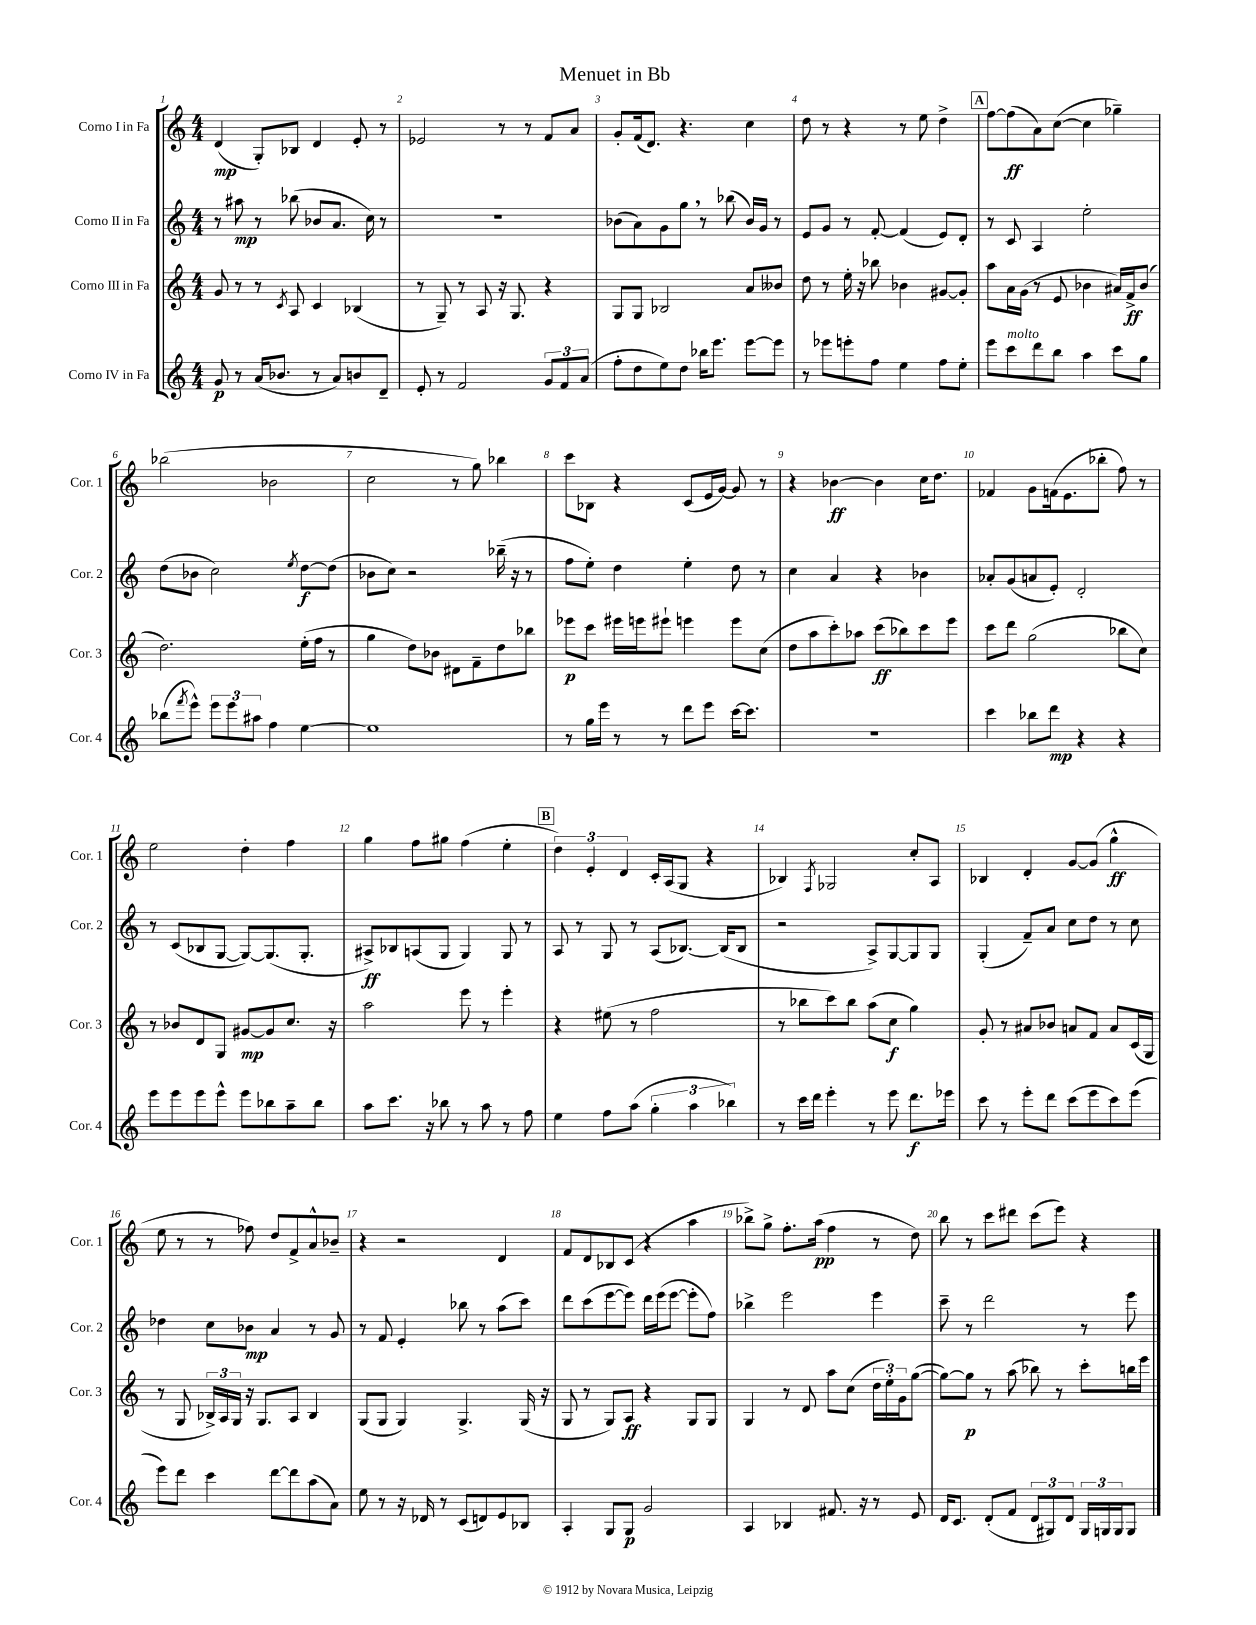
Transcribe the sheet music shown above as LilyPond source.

\header { title = "Menuet in Bb" }
<<
\new StaffGroup <<
\new Staff = "s0" \with { instrumentName = "Corno I in Fa" shortInstrumentName = "Cor. 1" } {
    \clef treble \key c \major \numericTimeSignature \time 4/4
    d'4\mp( g8-.) bes8 d'4 e'8-. r8 |
    ees'2 r8 r8 f'8 a'8 |
    g'8-. f'16( d'8.) r4. c''4 |
    d''8 r8 r4 r8 e''8 d''4-> |
    \mark \markup { \box "A" } f''8~ f''8\ff( a'8) c''8~( c''4 ges''4--) |
    bes''2( bes'2 |
    c''2 r8 g''8) bes''4 |
    c'''8 bes8 r4 c'8( e'16 g'16~) g'8 r8 |
    r4 bes'4~\ff bes'4 c''16 d''8. |
    fes'4 g'8 f'16( e'8. bes''8-. f''8) r8 |
    e''2 d''4-. f''4 |
    g''4 f''8 gis''8 f''4( e''4-. |
    \mark \markup { \box "B" } \tuplet 3/2 { d''4) e'4-. d'4 } c'16-. a16( g8 r4 |
    bes4) \acciaccatura { f8 } ges2 c''8-. a8 |
    bes4 d'4-. g'8~ g'8( g''4-^\ff |
    e''8 r8 r8 fes''8) d''8 f'8-> a'8-^ bes'8-- |
    r4 r2 d'4 |
    f'8 d'8 bes8 c'8( r4 a''4 |
    bes''8->) g''8-> f''8.-. a''16\pp( f''4 r8 d''8) |
    b''8 r8 c'''8 dis'''8 c'''8( e'''8) r4 \bar "|." |
}
\new Staff = "s1" \with { instrumentName = "Corno II in Fa" shortInstrumentName = "Cor. 2" } {
    \clef treble \key c \major \numericTimeSignature \time 4/4
    r8 ais''8\mp r8 bes''8( bes'8 a'8. c''16) r8 |
    R1 |
    bes'8( a'8) g'8 g''8 \breathe r8 bes''8( bes'16) g'16 r8 |
    e'8 g'8 r8 f'8~-. f'4( e'8) d'8-. |
    \mark \markup { \box "A" } r8 c'8 a4 e''2-. |
    d''8( bes'8 c''2) \acciaccatura { e''8 } d''8~\f d''8( |
    bes'8 c''8) r2 bes''16--( r16 r8 |
    f''8 e''8-.) d''4 e''4-. d''8 r8 |
    c''4 a'4 r4 bes'4 |
    aes'8-. g'8( a'8 e'8-.) d'2-. |
    r8 c'8( bes8 g8~ g8~) g8.( g8.-. |
    ais8->\ff) bes8 a8( g8 g4) g8 r8 |
    \mark \markup { \box "B" } a8 r8 g8 r8 a8( bes8.~) bes16( bes8 |
    r2 a8->) g8~ g8 g8 |
    g4-.( f'8--) a'8 c''8 d''8 r8 c''8 |
    des''4 c''8 bes'8\mp a'4 r8 g'8 |
    r8 f'8 e'4-. bes''8 r8 a''8( c'''8) |
    d'''8 c'''8( e'''8~ e'''8) d'''16 e'''16( e'''8~ e'''8-. f''8) |
    bes''4-> e'''2 e'''4 |
    c'''8-- r8 d'''2 r8 e'''8 \bar "|." |
}
\new Staff = "s2" \with { instrumentName = "Corno III in Fa" shortInstrumentName = "Cor. 3" } {
    \clef treble \key c \major \numericTimeSignature \time 4/4
    g'8 r8 r8 \acciaccatura { c'8 } a8 c'4 bes4( |
    r8 g8--) r8 a8 r16 g8. r4 |
    g8 g8 bes2 a'8 beses'8 |
    d''8 r8 e''16-. r16 bes''8 bes'4 gis'8~ gis'8-. |
    \mark \markup { \box "A" } a''8 a'16 g'16( r8 e'8 bes'4 ais'16) f'16->\ff bes'8( |
    d''2.) e''16-.( f''16 r8 |
    g''4 d''8) bes'8 dis'8 f'8-- d''8 bes''8 |
    ees'''8\p c'''8 eis'''16 e'''16 eis'''8-! e'''4 e'''8 c''8( |
    d''8 a''8 c'''8-.) aes''8 c'''8\ff( bes''8) c'''8 e'''8 |
    c'''8 d'''8 g''2( bes''8 c''8) |
    r8 bes'8 d'8 g8 gis'8~\mp gis'8 c''8. r16 |
    a''2 e'''8 r8 e'''4-. |
    \mark \markup { \box "B" } r4 eis''8( r8 f''2 |
    r8 bes''8 c'''8) bes''8 a''8( c''8\f g''4) |
    g'8-. r8 ais'8 bes'8 a'8 f'8 a'8 c'16( g16 |
    r8 g8 \tuplet 3/2 { bes16->) a16 g16 } r16 g8. a8 bes4 |
    g8( g8 g4) g4.-> g16( r16 |
    g8 r8 g8) a8\ff r4 g8 g8 |
    g4 r8 d'8 a''8 c''8( \tuplet 3/2 { d''16 e''16-.) g'16 } g''8~( |
    g''8~) g''8\p r8 a''8( bes''8) r8 c'''8-. b''16 e'''16 \bar "|." |
}
\new Staff = "s3" \with { instrumentName = "Corno IV in Fa" shortInstrumentName = "Cor. 4" } {
    \clef treble \key c \major \numericTimeSignature \time 4/4
    g'8\p r8 a'16( bes'8. r8 a'8) b'8 d'8-- |
    e'8-. r8 f'2 \tuplet 3/2 { g'8 f'8 a'8( } |
    f''8-. d''8 e''8) d''8 bes''16 e'''8. e'''8~ e'''8 |
    r8 ees'''8 e'''8-. f''8 e''4 f''8 e''8-. |
    \mark \markup { \box "A" } e'''8 c'''8^\markup { \italic "molto" } d'''8 b''8 a''4 c'''8 g''8 |
    bes''8( \acciaccatura { f'''8 } e'''8-^) \tuplet 3/2 { e'''8 e'''8 ais''8 } f''4 e''4~ |
    e''1 |
    r8 g''16 e'''16 r8 r8 d'''8 e'''8 c'''16~ c'''8. |
    R1 |
    c'''4 bes''8 d'''8\mp r4 r4 |
    e'''8 e'''8 e'''8 e'''8-^ e'''8 bes''8 a''8-- bes''8 |
    a''8 c'''8. r16 bes''8 r8 a''8 r8 f''8 |
    \mark \markup { \box "B" } e''4 f''8 a''8( \tuplet 3/2 { g''4-. a''4 bes''4) } |
    r8 c'''16 d'''16 e'''4-. r8 e'''8 d'''8.\f ees'''16 |
    c'''8 r8 e'''8-. d'''8 c'''8( e'''8 c'''8) e'''8( |
    e'''8) d'''8 c'''4 d'''8~ d'''8 a''8( a'8) |
    e''8 r8 r16 des'16 r8 c'8( d'8) e'8 bes8 |
    a4-. g8 g8\p g'2 |
    a4 bes4 fis'8. r16 r8 e'8 |
    d'16 c'8. d'8-.( f'8 \tuplet 3/2 { d'8 gis8) d'8 } \tuplet 3/2 { gis16 g16 g16 } g8 \bar "|." |
}
>>
>>
\layout { \context { \Score \override BarNumber.break-visibility = ##(#f #t #t) barNumberVisibility = #all-bar-numbers-visible } }
